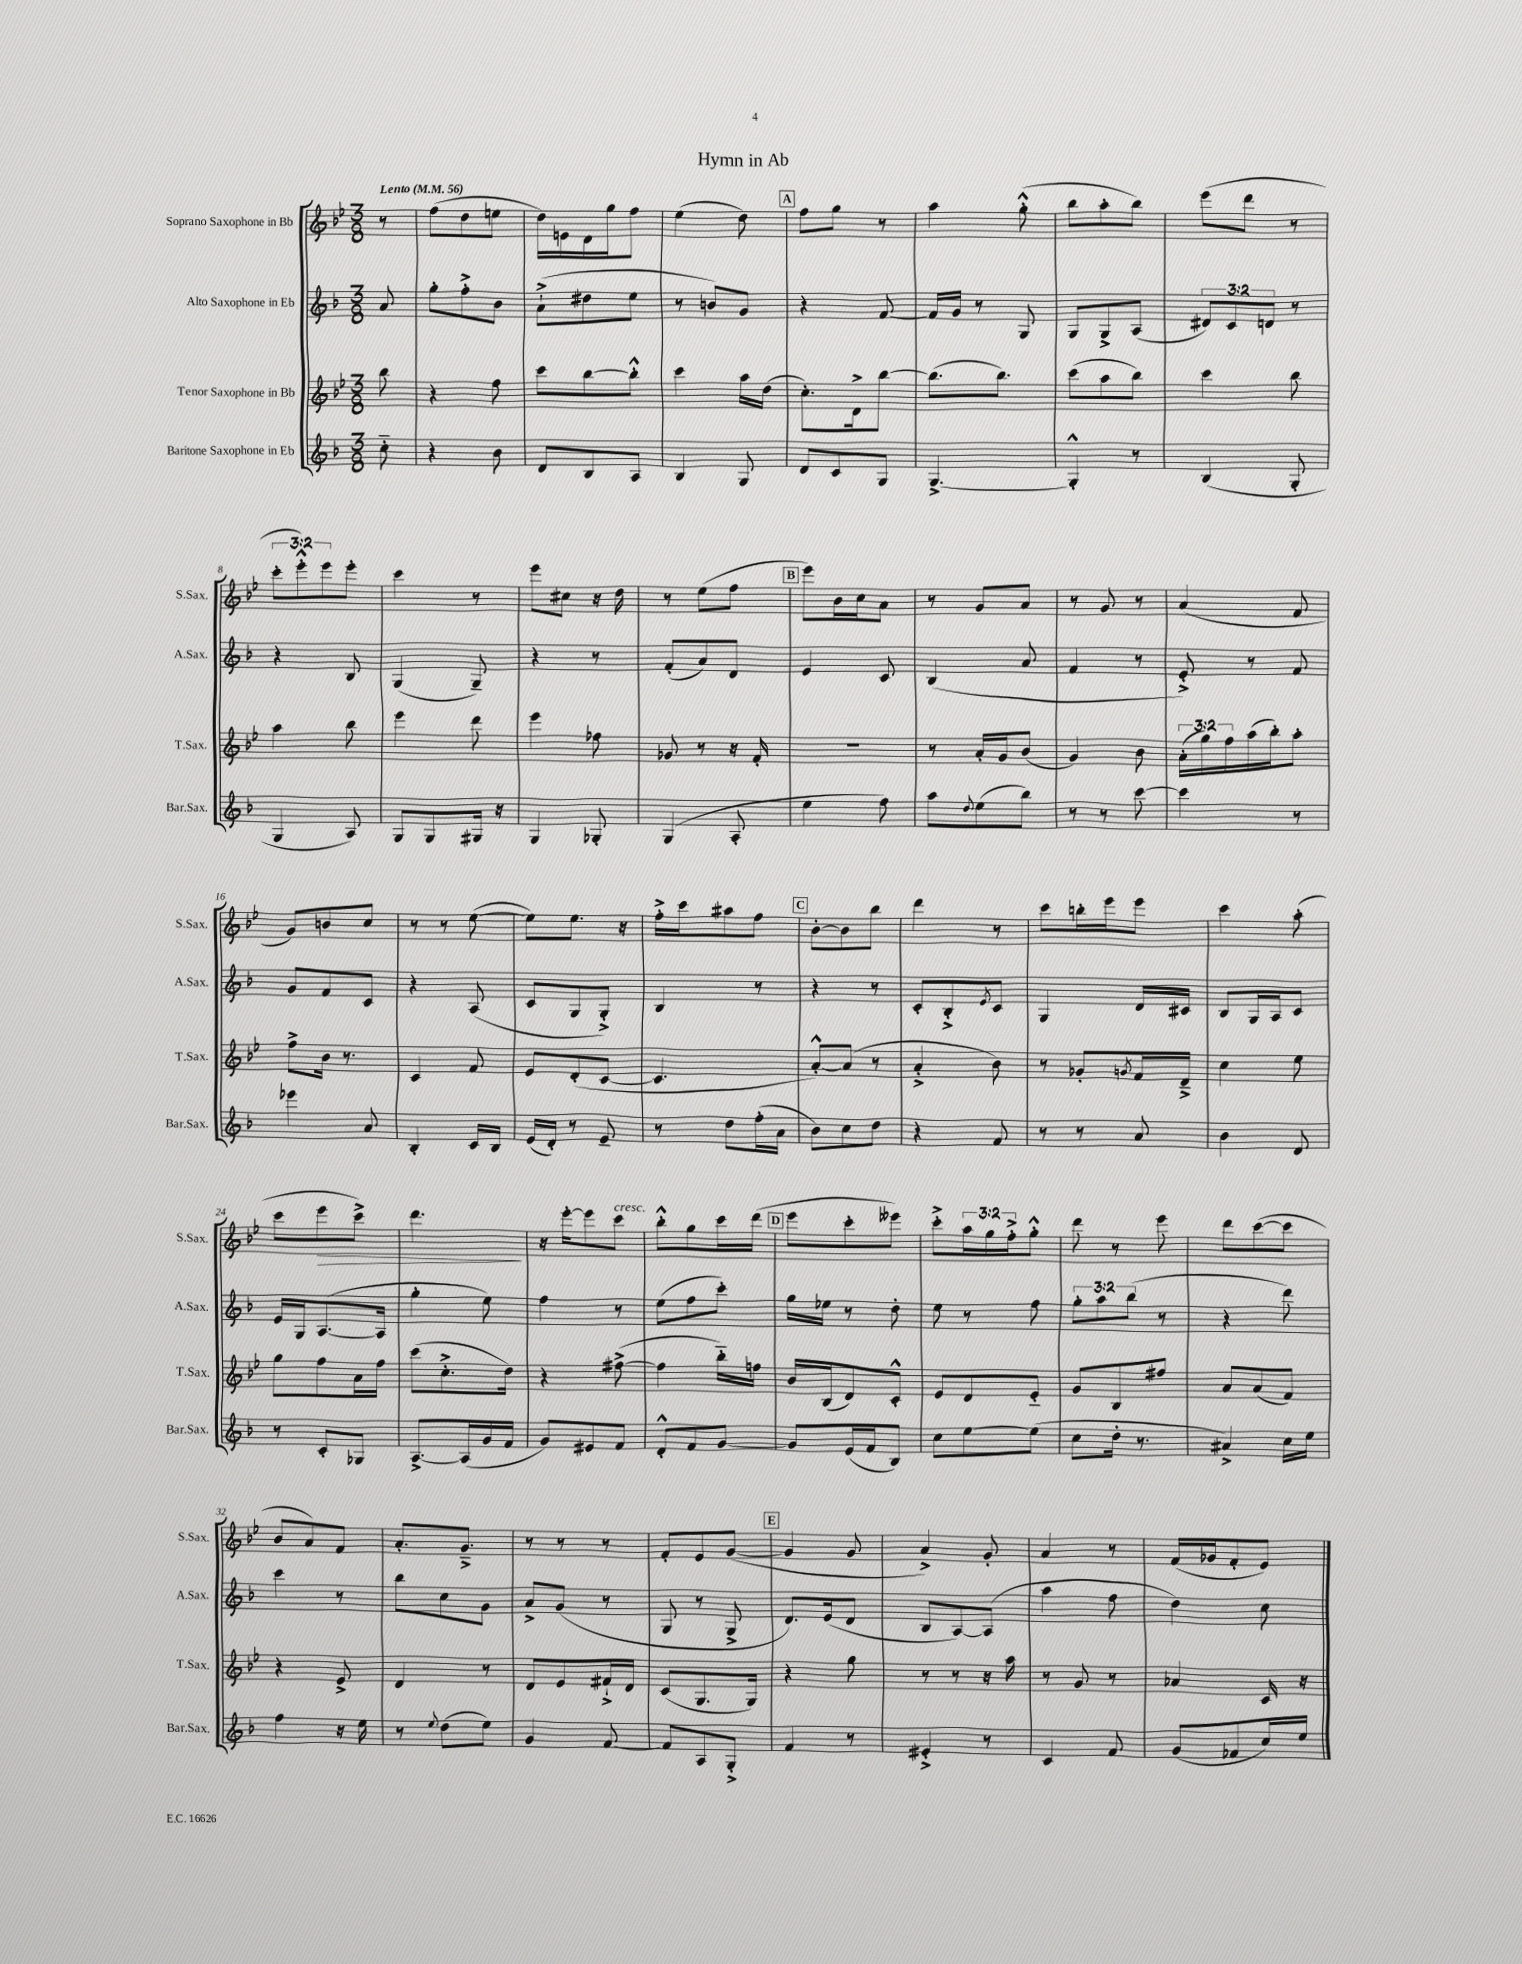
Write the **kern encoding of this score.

**kern	**kern	**kern	**kern
*staff4	*staff3	*staff2	*staff1
*clefG2	*clefG2	*clefG2	*clefG2
*k[b-]	*k[b-e-]	*k[b-]	*k[b-e-]
*M3/8	*M3/8	*M3/8	*M3/8
*MM56	*MM56	*MM56	*MM56
8cc'~\	8bb-\	8a/	8r
=	=	=	=
4r	4r	8gg'\L	(8ff\L
.	.	8ff'^\	8dd\
8b-\	8ff\	8b-\J	8ee\J
=	=	=	=
8d/L	8ccc\L	(8a`^\L	16dd\LL)
.	.	.	16e\
8B-/	[8bb-\	8dd#\	16d\
.	.	.	16gg\J
8A/J	8bb-'^^\]J	8ee\J	8ff\J
=	=	=	=
4B-/	4ccc\	8r	(4ee-\
.	.	8b/L)	.
8G/	16aa\LL	8g/J	8dd\)
.	(16dd\JJ	.	.
=	=	=	=
8d/L	8.cc'\L)	4r	8ff\L
8c/	.	.	8gg\J
.	16d^\k	.	.
8G/J	[8bb-\J	[8f/	8r
=	=	=	=
[4.G^/	(8.bb-\]L	16f/]LL	4aa\
.	.	16g/JJ	.
.	.	8r	.
.	8.bb-\J)	.	.
.	.	8G/	(8gg'^^\
=	=	=	=
4G'^^/]	(8ccc\L	8G/L	8bb-\L
.	8aa\	8G^/	8aa'\
8r	8bb-\J)	(8A/J	8bb-\J)
=	=	=	=
(4B-/	4ccc\	12d#/L)	(8eee-\L
.	.	12c/	.
.	.	.	8ddd\J
.	.	12d/J	.
8G'/	8bb-\	8r	8r
=	=	=	=
4G/	4aa\	4r	12ccc'\L
.	.	.	12eee-'^^\)
.	.	.	12eee-\
8A/)	8bb-\	8B-/	8eee-'\J
=	=	=	=
8G/L	4eee-\	(4G/	4ccc\
8G/	.	.	.
16G#/Jk	8ddd\	8G~/)	8r
16r	.	.	.
=	=	=	=
4G/	4eee-\	4r	8eee-\L
.	.	.	8cc#\J
8G-'/	8ff-\	8r	16r
.	.	.	16dd\
=	=	=	=
(4G/	8g-/	(8f'/L	8r
.	8r	8a/)	(8ee-\L
8A'/	16r	8d/J	8ff\J
.	16f'/	.	.
=	=	=	=
4ee\	4.r	4e/	8eee-\L)
.	.	.	16b-\L
.	.	.	16cc\J
8ff\)	.	8c/	8a\J
=	=	=	=
8aa\L	8r	(4B-/	8r
8qqdd/	.	.	.
(8ee\	16a'/LL	.	8g/L
.	16g/J	.	.
8bb-\J)	(8b-/J	8a/	8a/J
=	=	=	=
8r	4g/)	4f/	8r
8r	.	.	8g/
[8ccc\	8b-\	8r	8r
=	=	=	=
4ccc\]	(24a'\LL	8e'^/)	(4a/
.	24gg\)	.	.
.	24ff\	.	.
.	(16aa\	8r	.
.	16bb-'\J)	.	.
8r	8aa'\J	8f/	8f/
=	=	=	=
4eee-\	8ff^\L	8g/L	8g/L)
.	16b-\Jk	8f/	8b/
.	8.r	.	.
8a/	.	8c/J	8cc/J
=	=	=	=
4B-'/	4c/	4r	8r
.	.	.	8r
16c/LL	8f/	(8A/	([8ee-\
16B-/JJ	.	.	.
=	=	=	=
(16e/LL	8e-/L	8c/L	8ee-\]L)
16d'/JJ)	.	.	.
8r	(8d'/	8G/	8.ee-\J
8e~/	[8c/J	8G'^/J)	.
.	.	.	16r
=	=	=	=
8r	4.c/]	4B-/	16ff'^\LL
.	.	.	16ccc\J
8dd\L	.	.	8aa#\
(16ff'\L	.	8r	8ff\J
16a\JJ	.	.	.
=	=	=	=
8b-\L)	[8a'^^/L)	4r	[8b-'\L
8cc\	(8a/]J	.	8b-\]
8dd\J	8r	8r	8bb-\J
=	=	=	=
4r	4a'^/	8c'/L	4ddd\
.	.	8B-'^/	.
.	.	8qe/	.
8f/	8b-\)	8c/J	8r
=	=	=	=
8r	8r	4G/	8ccc\L
8r	8g-'/L	.	16bb'\L
.	.	.	16eee-\J
.	8qg/	.	.
8a/	16f/L	16d/LL	8eee-\J
.	16d~^/JJ	16c#/JJ	.
=	=	=	=
4b-\	4cc\	8B-/L	4ccc\
.	.	16G/L	.
.	.	16A/J	.
8d/	8ee-\	8c/J	(8aa'\
=	=	=	=
8r	8gg\L	16e/LL	8ccc\L
.	.	16G/J	.
8c'/L	8ff\	([8.A/	8eee-\
8G-/J	16a\L	.	8ccc^\J)
.	16ff\JJ	16A/]Jk	.
=	=	=	=
[8.A^/L	(8ccc\L	4gg'\	4.ddd\
.	8.cc'^\	.	.
(16A/]L	.	.	.
16g/	.	8ee\)	.
16f/JJ	16dd\Jk)	.	.
=	=	=	=
8g/L)	4r	4ff\	16r
.	.	.	[16eee-'\LK
8e#/	.	.	8eee-\]
8f/J	([8ff#^\	8r	8ccc\J
=	=	=	=
8d'^^/L	4ff#\]	(8ee\L	8bb-'^^\L
8f/	.	8ff\	8gg\
[8g/J	16bb-'~\LL)	8ccc'\J)	16ccc\L
.	16ff\JJ	.	(16ddd\JJ
=	=	=	=
8g/]L	16b-/LL	16gg\LL	8eee-\L
.	(16B-/J	16ee-\JJ	.
(16e/L	8d/)	8r	8ccc'\
16f/J	.	.	.
8B-/J)	8c'^^/J	8dd'\	8eee--\J)
=	=	=	=
8cc\L	8e-/L	8ee\	8ccc'^\L
[8ee\	8d/	8r	24aa\L
.	.	.	24gg\
.	.	.	24ff'^\J
(8ee\]J	8e-'~/J	8ff\	8gg'^^\J
=	=	=	=
8cc\L	8g/L	12gg'\L	8ddd\
.	.	12aa\	.
16dd'\Jk	8B-/	.	8r
.	.	(12bb-\J	.
8.r	.	.	.
.	8ff#/J	8r	8eee-\
=	=	=	=
4a#^/)	8a/L	4r	8ddd\L
.	(8a/	.	([8ccc\
16cc\LL	8f/J)	8ddd\)	8ccc\]J
16ee\JJ	.	.	.
=	=	=	=
4ff\	4r	4ccc\	8b-/L
.	.	.	8a/)
16r	8e-^/	8r	8f/J
16ee\	.	.	.
=	=	=	=
8r	4d/	8bb-\L	8.a'/L
8qqee/	.	.	.
(8dd\L	.	8cc\	.
.	.	.	8.g~^/J
8ee\J)	8r	8g\J	.
=	=	=	=
4g/	8d/L	8a^/L	8r
.	8e-/	(8g/J	8r
[8f/	16f#`^/L	8r	8r
.	16d/JJ	.	.
=	=	=	=
8f/]L	(8c/L	8G/	8f'/L
8A/	8.G/	8r	8e-/
8G'^/J	.	8G^/	([8g/J
.	16G/Jk)	.	.
=	=	=	=
4f/	4r	8.d/L)	4g/]
.	.	(16e/k	.
8r	8gg\	8d/J	8g/
=	=	=	=
4e#'^/	8r	8B-/L	4a^/)
.	8r	[8A/)	.
8r	16r	(8A/]J	8g'/
.	16aa\	.	.
=	=	=	=
4c/	8r	4aa\	4a/
.	8g/	.	.
8f/	8r	8ff\	8r
=	=	=	=
(8g/L	4a-/	4dd\)	(16f/LL
.	.	.	16g-/J
8f-/	.	.	8f'/
16cc/L)	16c/	8cc\	8e-/J)
16ee/JJ	16r	.	.
==	==	==	==
*-	*-	*-	*-
